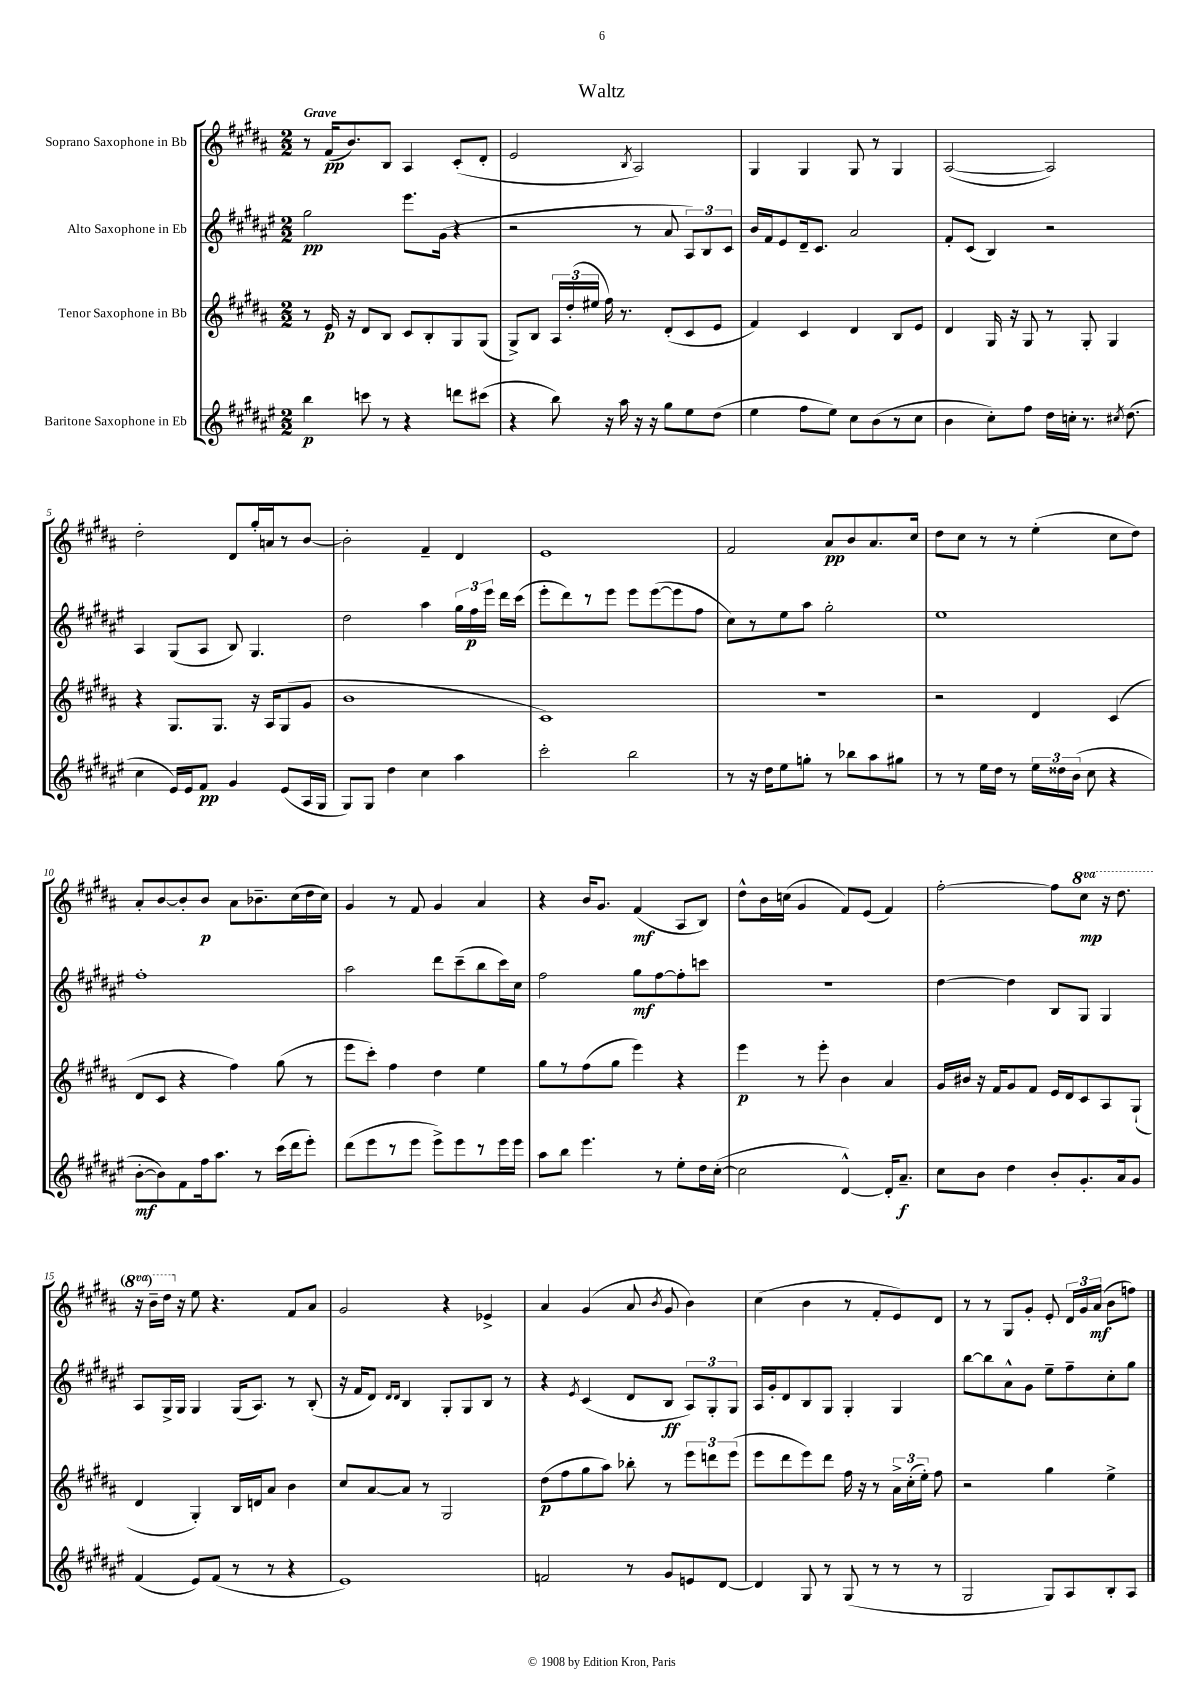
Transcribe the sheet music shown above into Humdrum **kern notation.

**kern	**kern	**kern	**kern
*staff4	*staff3	*staff2	*staff1
*clefG2	*clefG2	*clefG2	*clefG2
*k[f#c#g#d#a#e#]	*k[f#c#g#d#a#]	*k[f#c#g#d#a#e#]	*k[f#c#g#d#a#]
*M2/2	*M2/2	*M2/2	*M2/2
4bb\	8r	2gg#\	8r
.	16e/	.	(16f#/LK
.	16r	.	8.b/)
8ccc\	8d#/L	.	.
8r	8B/J	.	8B/J
4r	8c#/L	8.eee#\L	4A#/
.	8B'/	.	.
.	.	(16g#\Jk	.
8ddd\L	8G#/	4r	(8c#'/L
(8ccc#\J	(8G#/J	.	8d#'/J
=	=	=	=
4r	8G#^/L)	2r	2e/
.	8B/J	.	.
8bb\)	24A#/LL	.	.
.	(24dd#'/	.	.
.	24ee#/JJ	.	.
16r	16ff#\)	.	.
16aa#\	8.r	.	.
.	.	.	8qB/
16r	.	8r	2A#/)
16r	.	.	.
8gg#\L	(8d#'/L	8a#/	.
8ee#\	8c#/	12A#/L)	.
.	.	12B/	.
(8dd#\J	8e/J	.	.
.	.	12c#/J	.
=	=	=	=
4ee#\	4f#/)	16b/LL	4G#/
.	.	16f#/J	.
.	.	8e#/	.
8ff#\L	4c#/	16d#~/k	4G#/
.	.	8.c#/J	.
8ee#\J)	.	.	.
8cc#\L	4d#/	2a#/	8G#/
(8b\	.	.	8r
8r	8B/L	.	4G#/
8cc#\J	8e/J	.	.
=	=	=	=
4b\	4d#/	8f#'/L	([2A#/
.	.	(8c#/J	.
8cc#'\L)	16G#/	4B/)	.
.	16r	.	.
8ff#\J	8G#/	.	.
16dd#\LL	8r	2r	2A#/])
16cc'\JJ	.	.	.
8.r	8G#'/	.	.
.	4G#/	.	.
8qcc#/	.	.	.
(8.dd#\	.	.	.
=	=	=	=
4cc#\	4r	4A#/	2dd#'\
16e#/LL)	8.G#/L	(8G#/L	.
16e#/J	.	.	.
8f#/J	.	8A#/J	.
.	8.G#/J	.	.
4g#/	.	8B/)	8d#/L
.	16r	4.G#/	16gg#'/L
.	16A#/LK	.	16a/J
(8e#/L	(8G#/	.	8r
16A#/L	8g#/J	.	[8b/J
16G#/JJ	.	.	.
=	=	=	=
8G#/L)	1b	2dd#\	2b'\]
8G#/J	.	.	.
4dd#\	.	.	.
4cc#\	.	4aa#\	4f#~/
4aa#\	.	24gg#\LL	4d#/
.	.	24ff#\	.
.	.	24eee#\JJ	.
.	.	16ddd#\LL	.
.	.	(16ccc#\JJ	.
=	=	=	=
2ccc#'\	1c#)	8eee#'\L	1e
.	.	8ddd#\)	.
.	.	8r	.
.	.	8eee#\J	.
2bb\	.	8eee#\L	.
.	.	([8eee#\	.
.	.	8eee#\]	.
.	.	8ff#\J	.
=	=	=	=
8r	1r	8cc#\L)	2f#/
16r	.	8r	.
16dd#\LK	.	.	.
8ee#\	.	8ee#\	.
8gg'\J	.	8aa#\J	.
8r	.	2gg#'\	8a#/L
8bb-\L	.	.	8b/
8aa#\	.	.	8.a#/
8gg#\J	.	.	.
.	.	.	16cc#/Jk
=	=	=	=
8r	2r	1ee#	8dd#\L
8r	.	.	8cc#\J
16ee#\LL	.	.	8r
16dd#\JJ	.	.	.
8r	.	.	8r
24ee#\LL	4d#/	.	(4ee'\
24dd##\	.	.	.
(24b\JJ	.	.	.
8cc#\	.	.	.
4r	(4c#/	.	8cc#\L
.	.	.	8dd#\J)
=	=	=	=
[8b'\L	8d#/L	1ff#'	8a#'/L
8b\])	8c#/J	.	[8b/
8f#\	4r	.	8b'/]
16ff#\k	.	.	8b/J
8.aa#\J	.	.	.
.	4ff#\)	.	8a#\L
8r	.	.	8.b-~\
(16ccc#\LL	(8gg#\	.	.
16ddd#\J	.	.	(16cc#\L
8eee#'\J)	8r	.	16dd#\
.	.	.	16cc#\JJ)
=	=	=	=
(8ddd#\L	8eee\L	2aa#\	4g#/
8eee#\	8ccc#'\J)	.	.
8r	4ff#\	.	8r
8eee#\J	.	.	8f#/
8eee#^\L)	4dd#\	8ddd#\L	4g#/
8eee#\	.	(8ccc#~\	.
8r	4ee\	8bb\	4a#/
16eee#\L	.	16ccc#\L)	.
16eee#\JJ	.	16cc#\JJ	.
=	=	=	=
8aa#\L	8gg#\L	2ff#\	4r
8bb\J	8r	.	.
4.eee#\	(8ff#\	.	16b/LK
.	.	.	8.g#/J
.	8gg#\J	.	.
.	4eee\)	8gg#\L	(4f#/
8r	.	[8ff#\	.
8ee#'\L	4r	8ff#'\]	8A#/L
16dd#\L	.	8ccc\J	8B/J)
([16cc#'\JJ	.	.	.
=	=	=	=
2cc#\]	4eee\	1r	8dd#^^\L
.	.	.	16b\L
.	.	.	(16cc\JJ
.	8r	.	4g#/
.	8eee'\	.	.
[4d#^^/)	4b\	.	8f#/L)
.	.	.	(8e/J
16d#'/]LK	4a#/	.	4f#/)
8.a#~/J	.	.	.
=	=	=	=
8cc#\L	16g#/LL	[4dd#\	[2ff#'\
.	16b#/JJ	.	.
8b\J	16r	.	.
.	16f#/LK	.	.
4dd#\	8g#/	4dd#\]	.
.	8f#/J	.	.
8b'/L	16e/LL	8B/L	8ff#\]L
.	16d#/J	.	.
8.g#'/	8c#/	8G#/J	8ccc#\J
.	8A#/	4G#/	16r
16a#/k	.	.	8.ddd#\
8g#/J	(8G#`/J	.	.
=	=	=	=
(4f#/	4d#/	8A#/L	16r
.	.	.	16bb~\LL
.	.	16G#^/L	16ddd#\JJ
.	.	16G#/JJ	16r
8e#/L)	4G#'/)	4G#/	8ee\
(8f#/J	.	.	4.r
8r	16B/LL	(16G#/LK	.
.	16d/J	8.A#/J)	.
8r	8a#/J	.	.
4r	4b\	8r	8f#/L
.	.	(8B'/	8a#/J
=	=	=	=
1e#)	8cc#/L	16r	2g#/
.	.	16f#/LK	.
.	[8a#/	8d#/J)	.
.	.	16qqd#/LL	.
.	.	16qqd#/JJ	.
.	8a#/]J	4B/	.
.	8r	.	.
.	2G#/	8G#'/L	4r
.	.	8G#/	.
.	.	8B/J	4e-^/
.	.	8r	.
=	=	=	=
2f/	(8dd#\L	4r	4a#/
.	8ff#\	.	.
.	.	8qe#/	.
.	8gg#\	(4c#/	(4g#/
.	8aa#\J)	.	.
8r	8bb-'\	8d#/L	8a#/
.	.	.	8qb/
8g#/L	8r	8B/J	8g#/
8e/	12eee\L	12A#/L)	4b\)
.	12ddd\	12G#'/	.
[8d#/J	.	.	.
.	(12eee\J	12G#/J	.
=	=	=	=
4d#/]	8eee\L	16A#/LL	(4cc#\
.	.	16g#'/J	.
.	8ddd#\	8d#/	.
8G#/	8eee\)	8B/	4b\
8r	8ddd#\J	8G#/J	.
(8G#/	16ff#\	4G#'/	8r
.	16r	.	.
8r	8r	.	8f#'/L
8r	24a#^\LL	4G#/	8e/)
.	(24cc#'\	.	.
.	24ee'\JJ)	.	.
8r	8ff#\	.	8d#/J
=	=	=	=
2G#/	2r	[8bb\L	8r
.	.	8bb\]	8r
.	.	8a#^^\	8G#/L
.	.	8g#\J	8g#'/J
8G#/L)	4gg#\	8ee#~\L	8e'/
8A#/	.	8ff#~\	24d#/LL
.	.	.	24g#/
.	.	.	(24a#/JJ
8B'/	4ee^\	8cc#'\	8b\L
8A#/J	.	8gg#\J	8ff\J)
==	==	==	==
*-	*-	*-	*-
